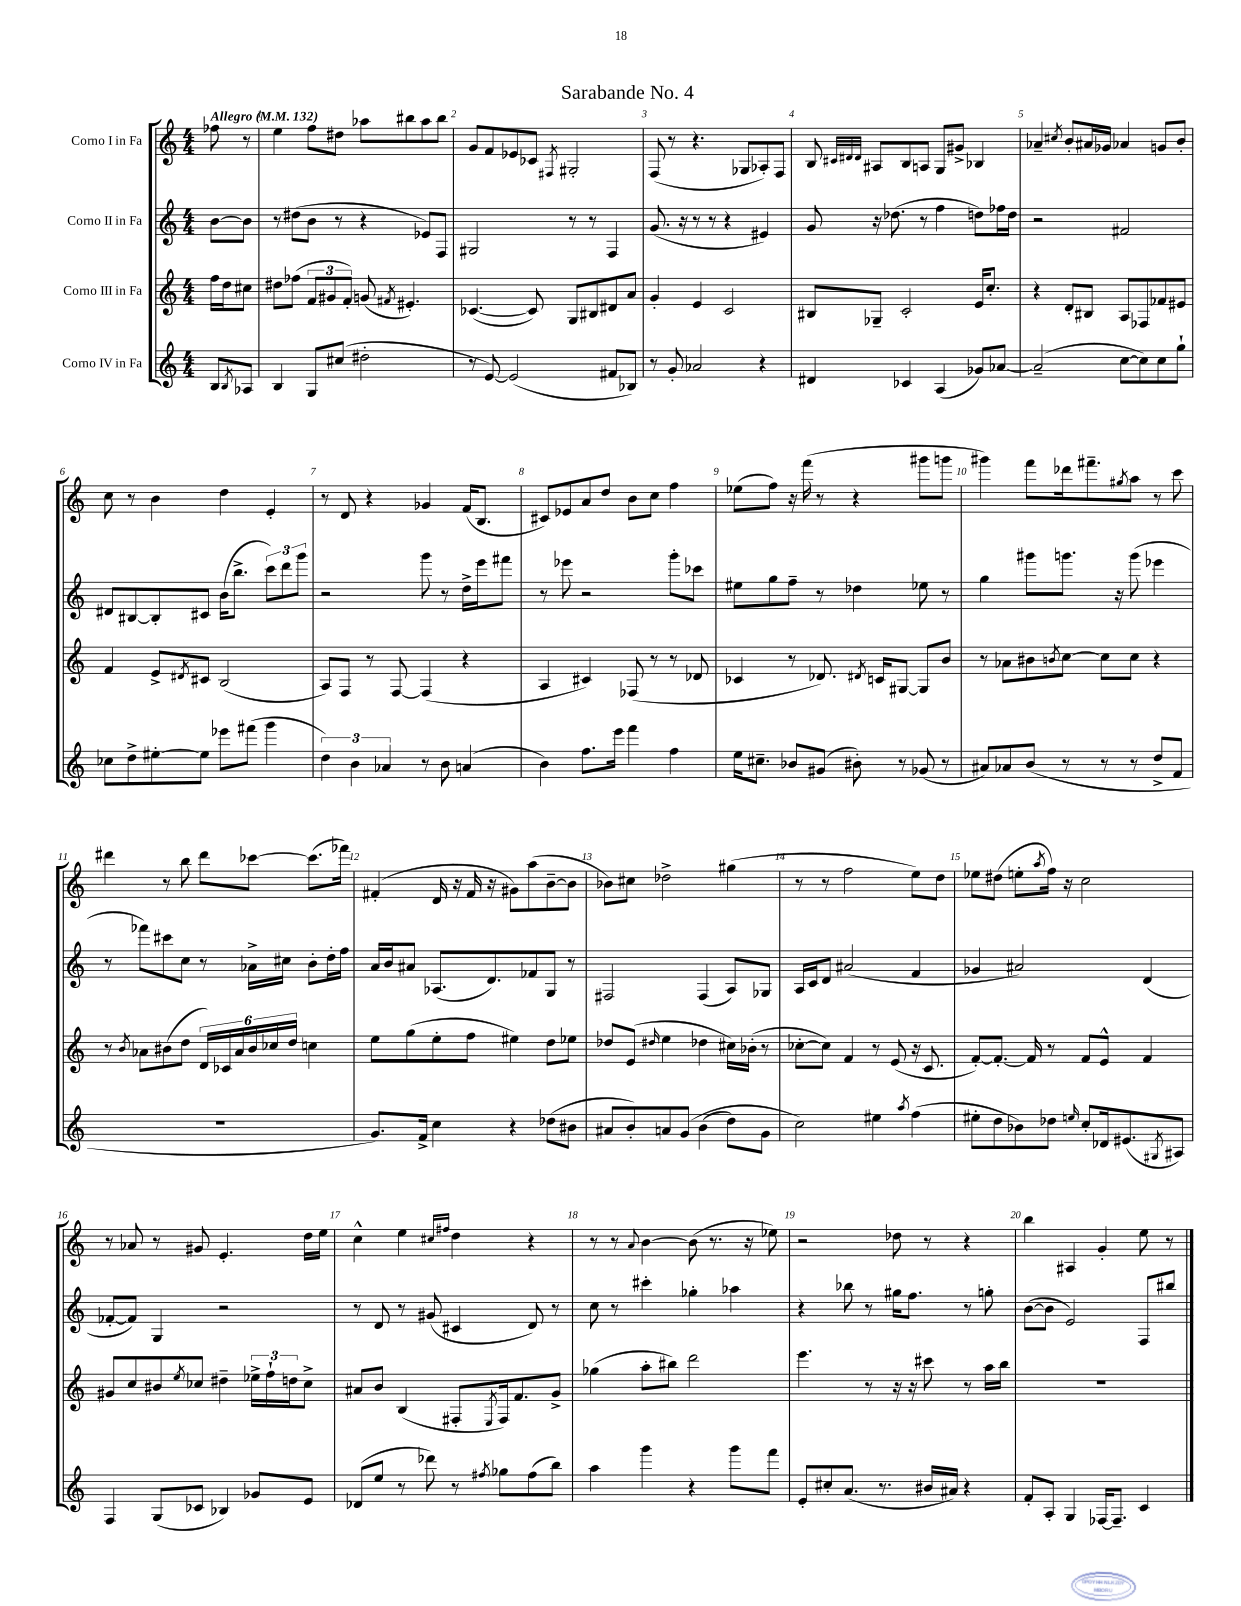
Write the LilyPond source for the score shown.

\header { title = "Sarabande No. 4" }
<<
\new StaffGroup <<
\new Staff = "s0" \with { instrumentName = "Corno I in Fa" } {
    \clef treble \key c \major \numericTimeSignature \time 4/4 \partial 4 \tempo "Allegro" 4 = 132
    fes''8 r8 |
    e''4 f''8 dis''8 aes''8 bis''8 aes''8 bis''8 |
    g'8 f'8 ees'8 ces'8 \acciaccatura { fis8 } gis2-. |
    f8( r8 r4. ges8 aes8-.) f8 |
    b8 \grace { cis'32 dis'32 dis'32 } ais8 b8 a8 g8 gis'8-> bes4 |
    aes'4-- \acciaccatura { cis''8 } b'8-. ais'16 ges'16 aes'4 g'8 b'8-. |
    c''8 r8 b'4 d''4 e'4-. |
    r8 d'8 r4 ges'4 f'16( b8. |
    cis'8) ees'8 a'8 d''8 b'8 c''8 f''4 |
    ees''8( f''8) r16 f'''16( r8 r4 gis'''8 g'''8 |
    gis'''4) f'''8 des'''16 fis'''8.-- \acciaccatura { gis''8 } a''8 r8 c'''8 |
    dis'''4 r8 b''8 dis'''8 ces'''8~ ces'''8.( fes'''16) |
    fis'4-.( d'16 r16 fis'16 r16 gis'8) a''8( b'8~-- b'8 |
    bes'8) cis''8 des''2-> gis''4( |
    r8 r8 f''2 e''8) d''8 |
    ees''8 dis''8( e''8-. \acciaccatura { a''8 } f''16) r16 c''2 |
    r8 aes'8 r8 gis'8 e'4.-. d''16 e''16 |
    c''4-^ e''4 \grace { cis''16 fis''16 } d''4 r4 |
    r8 r8 \appoggiatura { a'8 } b'4~ b'8( r8. r16 ees''8) |
    r2 des''8 r8 r4 |
    b''4 ais4 g'4-. e''8 r8 \bar "|." |
}
\new Staff = "s1" \with { instrumentName = "Corno II in Fa" } {
    \clef treble \key c \major \numericTimeSignature \time 4/4 \partial 4
    b'8~ b'8 |
    r8 dis''8( b'8 r8 r4 ees'8) f8 |
    gis2 r8 r8 f4 |
    g'8.( r16 r8 r8 r4 eis'4) |
    g'8 r16 des''8.( r8 f''4 d''8) fes''16 d''16 |
    r2 fis'2 |
    dis'8 bis8~ bis8-. cis'8 b'16( b''8.-> \tuplet 3/2 { c'''8) d'''8 g'''8 } |
    r2 g'''8 r8 d''16-> e'''16 fis'''8 |
    r8 ees'''8 r2 g'''8-. ces'''8 |
    eis''8 g''8 f''8-- r8 des''4 ees''8 r8 |
    g''4 gis'''8 g'''8. r16 g'''8( ees'''4 |
    r8 fes'''8) cis'''8 c''8 r8 aes'16-> cis''16 b'8-. d''16-. f''16 |
    a'16 b'16 ais'8 aes8.( d'8.) fes'8 g8 r8 |
    fis2 fis4( a8) ges8 |
    a16 c'16 d'8 ais'2( f'4 |
    ges'4 ais'2) d'4( |
    fes'8~-. fes'8) g4 r2 |
    r8 d'8 r8 gis'8( cis'4 d'8) r8 |
    c''8 r8 cis'''4-. ges''4-. aes''4 |
    r4 bes''8 r8 gis''16 f''8. r8 g''8-. |
    b'8~( b'8 e'2) f8 bis''8 \bar "|." |
}
\new Staff = "s2" \with { instrumentName = "Corno III in Fa" } {
    \clef treble \key c \major \numericTimeSignature \time 4/4 \partial 4
    f''16 d''16 cis''8 |
    dis''8 fes''8( \tuplet 3/2 { f'8 gis'8 f'8-.) } g'8( \acciaccatura { fis'8 } eis'4.-.) |
    ces'4.~( ces'8) g8 bis8 dis'8 a'8 |
    g'4-. e'4 c'2 |
    bis8 ges8-- c'2-. e'16 c''8.-. |
    r4 d'8-. bis8 a8 fes8 fes'8 eis'8 |
    f'4 e'8-> \acciaccatura { dis'8 } cis'8 b2( |
    a8) f8 r8 f8~ f4( r4 |
    a4 cis'4) fes8( r8 r8 des'8 |
    ces'4 r8 des'8.) \acciaccatura { dis'8 } c'16 gis8~ gis8 b'8 |
    r8 aes'8 bis'8 \acciaccatura { b'8 } c''8~ c''8 c''8 r4 |
    r8 \acciaccatura { b'8 } aes'8 bis'8( d''8 \tuplet 6/4 { d'16) ces'16 aes'16 bis'16 ces''16 d''16 } c''4 |
    e''8 g''8( e''8-. f''8 eis''4) d''8 ees''8 |
    des''8 e'8( \grace { dis''16 } e''4 des''4 cis''16) bes'16-.( r8 |
    ces''8~-. ces''8) f'4 r8 e'8( r16 c'8. |
    f'8~-.) f'8.~-. f'16 r8 f'8 e'8-^ f'4 |
    gis'8 c''8 bis'8 \acciaccatura { e''8 } ces''8 dis''4-- \tuplet 3/2 { ees''16-> f''16-! d''16 } ces''8-> |
    ais'8 b'8 b4( fis8-. \acciaccatura { e8 } fis16) f'8. g'8-> |
    ges''4( a''8-. bis''8) d'''2 |
    e'''4. r8 r16 r16 cis'''8 r8 a''16 b''16 |
    R1 \bar "|." |
}
\new Staff = "s3" \with { instrumentName = "Corno IV in Fa" } {
    \clef treble \key c \major \numericTimeSignature \time 4/4 \partial 4
    b8 \acciaccatura { b8 } aes8 |
    b4 g8 cis''8( dis''2-. |
    r8 e'8~) e'2( fis'8 bes8) |
    r8 g'8-. aes'2 r4 |
    dis'4 ces'4 a4( ges'8) aes'8~ |
    aes'2--( c''8~ c''8) c''8 g''8-! |
    ces''8 d''8-> eis''8~-. eis''8 ees'''8 fis'''8( g'''4 |
    \tuplet 3/2 { d''4) b'4 aes'4 } r8 b'8 a'4( |
    b'4) f''8. e'''16 f'''4 f''4 |
    e''16 cis''8.-- bes'8 gis'8( bis'8-.) r8 ges'8( r8 |
    ais'8) aes'8 b'8( r8 r8 r8 d''8-> f'8 |
    R1 |
    g'8.) f'16-> c''4 r4 des''8( bis'8 |
    ais'8 b'8-.) a'8 g'8\( b'4( d''8) g'8 |
    c''2\) eis''4 \acciaccatura { a''8 } f''4( |
    eis''8-. d''8 bes'8) des''8 \grace { e''16 } c''8-. des'16 eis'8.( \acciaccatura { gis8 } ais8) |
    f4 g8( ces'8 bes4) ges'8 e'8 |
    des'8( e''8 r8 des'''8) r8 \acciaccatura { fis''8 } ges''8 fis''8( b''8) |
    a''4 g'''4 r4 g'''8 f'''8 |
    e'8-. cis''8-. a'8.( r8. bis'16 ais'16) r4 |
    f'8-. a8-. g4 fes16~ fes8.-- c'4 \bar "|." |
}
>>
>>
\layout { \context { \Score \override BarNumber.break-visibility = ##(#f #t #t) barNumberVisibility = #all-bar-numbers-visible } }
